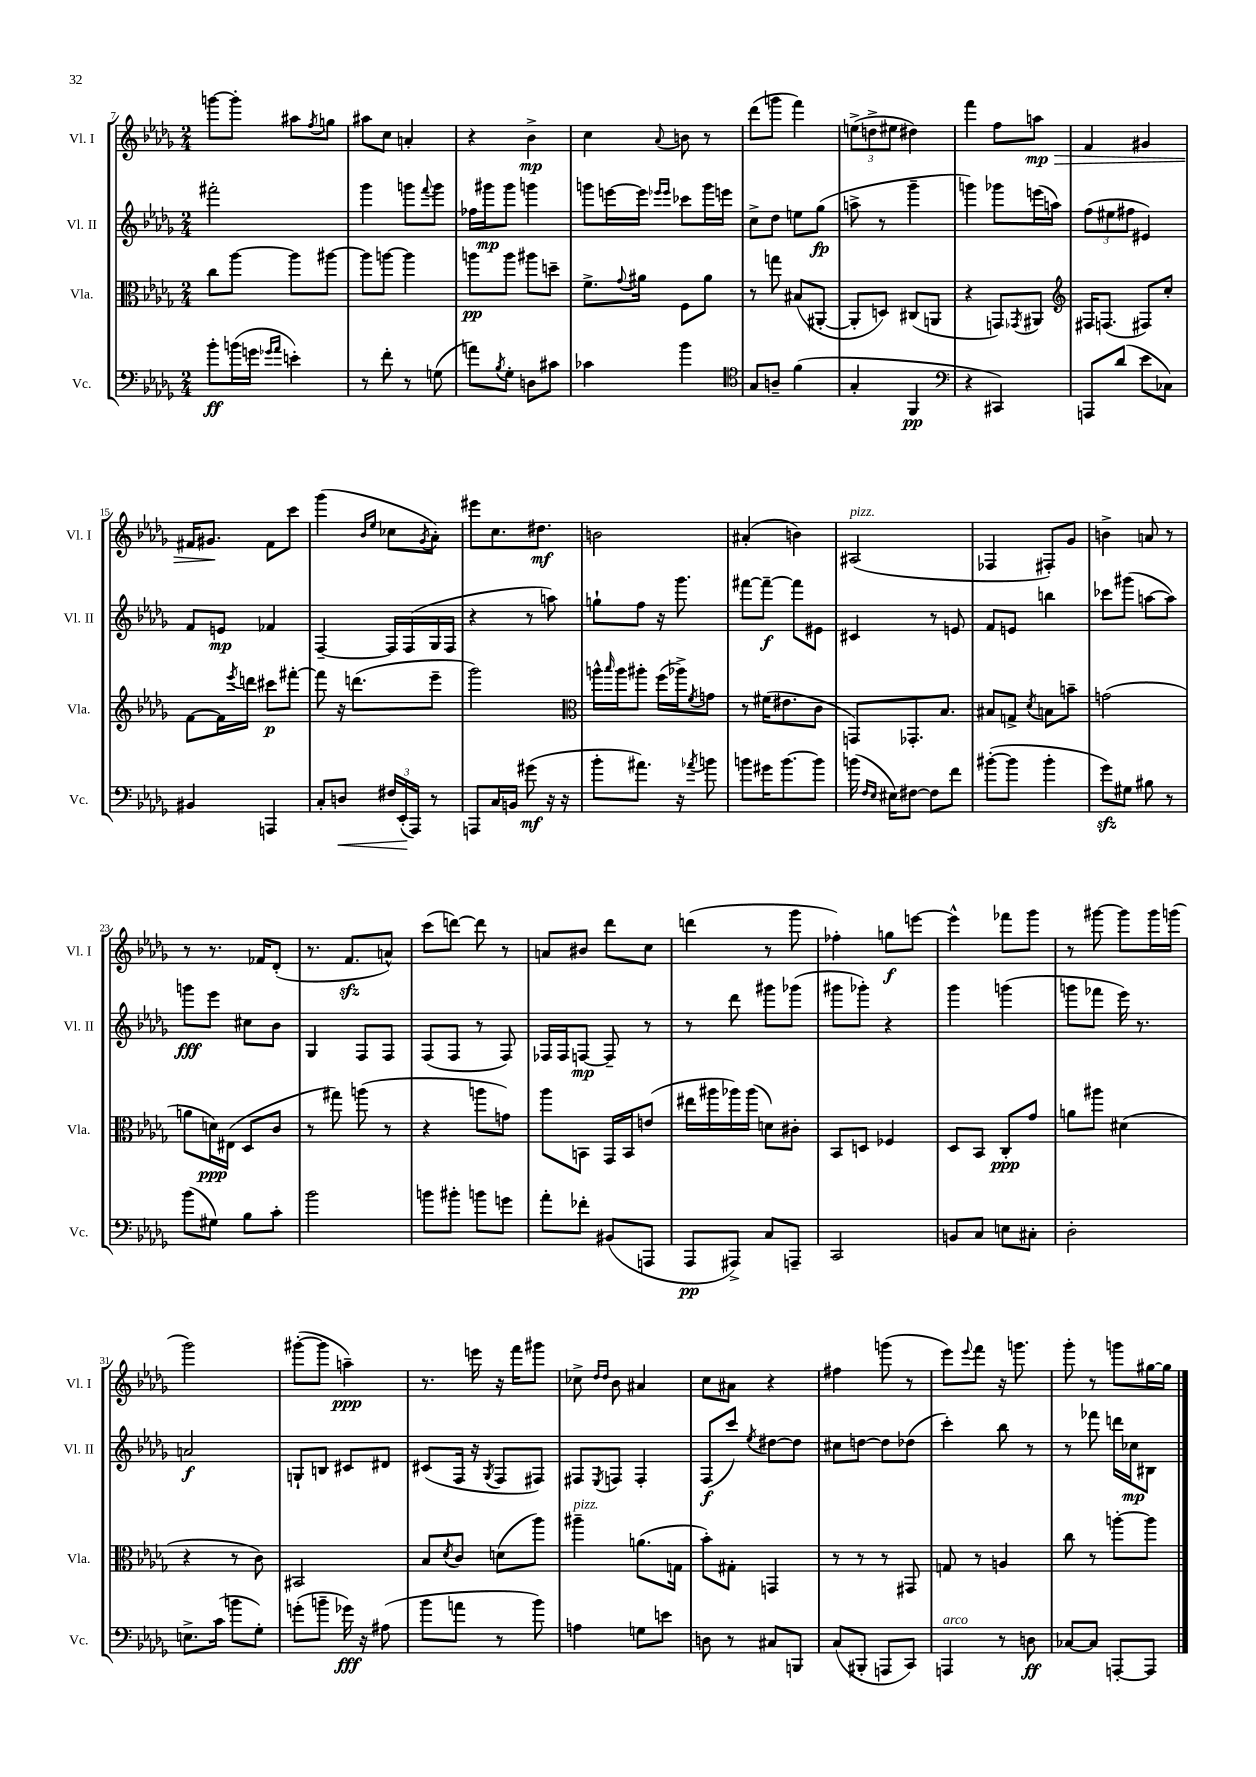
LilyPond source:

<<
\new StaffGroup <<
\new Staff = "s0" \with { instrumentName = "Vl. I" shortInstrumentName = "Vl. I" } {
    \clef treble \key des \major \numericTimeSignature \time 2/4
    g'''8~ g'''8-. ais''8 \acciaccatura { f''8 } g''8 |
    ais''8 c''8 a'4-. |
    r4 bes'4->\mp |
    c''4 \appoggiatura { aes'8 } b'8 r8 |
    des'''8( g'''8 f'''4) |
    \tuplet 3/2 { e''8->( d''8-> eis''8 } dis''4) |
    f'''4 f''8 a''8\mp\> |
    f'4 gis'4 |
    fis'16 gis'8.\! fis'8 c'''8 |
    ges'''4( \grace { bes'16 ees''16 } ces''8 \acciaccatura { ges'8 } aes'8-.) |
    eis'''8 c''8. dis''8.\mf |
    b'2 |
    ais'4-.( b'4) |
    ais2^\markup { \italic "pizz." }( |
    fes4 fis8-.) ges'8 |
    b'4-> a'8 r8 |
    r8 r8. fes'16 des'8-.( |
    r8. f'8.\sfz a'8-^) |
    c'''8( d'''8~) d'''8 r8 |
    a'8 bis'8 des'''8 c''8 |
    d'''4( r8 ges'''8 |
    fes''4-.) g''8\f e'''8~ |
    e'''4-^ fes'''8 ges'''8 |
    r8 gis'''8~ gis'''8 gis'''16 g'''16( |
    ges'''2) |
    gis'''8~-.( gis'''8 a''4--\ppp) |
    r8. e'''16 r16 f'''16 gis'''8 |
    ces''8-> \grace { des''16 des''16 } bes'8 ais'4 |
    c''8 ais'8 r4 |
    fis''4 g'''8( r8 |
    ees'''8) \appoggiatura { ees'''8 } f'''8 r16 g'''8. |
    ges'''8-. r8 g'''8 gis''16~ gis''16 \bar "|." |
}
\new Staff = "s1" \with { instrumentName = "Vl. II" shortInstrumentName = "Vl. II" } {
    \clef treble \key des \major \numericTimeSignature \time 2/4
    fis'''2-. |
    ges'''4 g'''8 \appoggiatura { f'''8 } g'''8 |
    fes''16 gis'''16\mp gis'''8 g'''4 |
    g'''8 e'''16~ e'''16 \grace { ees'''16 ees'''16 } ces'''8 g'''16 e'''16 |
    c''8-> des''8 e''8 ges''8\fp( |
    a''8-> r8 ges'''4-- |
    g'''4) ges'''8 e'''16( a''16) |
    \tuplet 3/2 { f''8( eis''8 fis''8 } eis'4) |
    f'8 e'8\mp fes'4 |
    f4~-- f16 f16( ges16 f16 |
    r4 r8 a''8) |
    g''8-! f''8 r16 ges'''8. |
    fis'''8~ fis'''8~--\f fis'''8 eis'8 |
    cis'4 r8 e'8 |
    f'8 e'8 b''4 |
    ces'''8 gis'''8( a''8~ a''8) |
    g'''8\fff ees'''8 cis''8 bes'8 |
    ges4 f8 f8 |
    f8( f8 r8 f8) |
    fes16 fes16 f8~\mp f8-- r8 |
    r8 des'''8 gis'''8 ges'''8( |
    gis'''8 ges'''8-.) r4 |
    ges'''4 g'''4( |
    g'''8 fes'''8 ees'''16) r8. |
    a'2\f |
    g8-! b8 cis'8 dis'8 |
    cis'8( f16 r16 \acciaccatura { ges8 } f8 fis8) |
    fis8 \acciaccatura { ees8 } f8 f4-. |
    f8\f( c'''8) \acciaccatura { ees''8 } dis''8~ dis''8 |
    cis''8 d''8~ d''8 des''8( |
    c'''4-.) bes''8 r8 |
    r8 fes'''8 d'''16 ces''16\mp bis8 \bar "|." |
}
\new Staff = "s2" \with { instrumentName = "Vla." shortInstrumentName = "Vla." } {
    \clef alto \key des \major \numericTimeSignature \time 2/4
    c''8 aes''8~ aes''8 ais''8~ |
    ais''8 a''8~ a''4 |
    a''8\pp a''8 ais''8 d''8-- |
    f'8.-> \appoggiatura { ges'8 } ais'16 f8 ais'8 |
    r8 g''8 bis8( ais,8~-. |
    ais,8-. d8) cis8( a,8 |
    r4 g,8) \acciaccatura { ges,8 } ais,8 |
    \clef treble fis16 f8.( fis8) c''8-. |
    f'8~ f'16 \acciaccatura { ees'''8 } d'''16 cis'''8\p fis'''8~-. |
    fis'''8 r16 d'''8.( ees'''8-- |
    ges'''2) |
    \clef alto a''16-^ \grace { bes''16 } a''16 ais''8-. f''16( aes''16->) \acciaccatura { f'8 } g'8 |
    r8 fis'16( eis'8. c'8 |
    g,8) ges,8.-. bes8. |
    bis8 g8-> \acciaccatura { des'8 } b8 b'8-- |
    g'2( |
    a'8 d'16\ppp) eis16( des8 c'8 |
    r8 gis''8) a''8( r8 |
    r4 a''8 g'8) |
    aes''8 b,8 ges,16 b,16 e'8( |
    eis''16 ais''16 aes''16) aes''16( d'8) cis'8-. |
    bes,8 d8 fes4 |
    des8 bes,8 c8-.\ppp ges'8 |
    a'8 ais''8 dis'4( |
    r4 r8 c'8) |
    bis,2 |
    bes8 \acciaccatura { des'8 } c'8 d'8( aes''8) |
    ais''4--^\markup { \italic "pizz." } a'8.( g16 |
    bes'8-.) gis8-. g,4 |
    r8 r8 r8 gis,8 |
    g8 r8 a4 |
    c''8 r8 a''8~-. a''8 \bar "|." |
}
\new Staff = "s3" \with { instrumentName = "Vc." shortInstrumentName = "Vc." } {
    \clef bass \key des \major \numericTimeSignature \time 2/4
    bes'8-.\ff b'16( g'16 \grace { ges'16 aes'16 } e'4-.) |
    r8 f'8-. r8 g8( |
    a'8) \acciaccatura { bes8 } ges8-. d8 cis'8 |
    ces'4 bes'4 |
    \clef tenor ges8 a8-- f'4( |
    ges4-. f,4\pp |
    \clef bass r4 cis,4) |
    a,,8 des'8( ees'8 ces8) |
    bis,4 a,,4 |
    c8-. d8\< \tuplet 3/2 { fis16 ees,16-.\!( aes,,16) } r8 |
    a,,8 c16 b,16 gis'8\mf( r16 r16 |
    bes'8-. ais'8.) r16 \acciaccatura { aes'8 } b'8 |
    b'8 gis'16 b'8.~ b'8 |
    b'16( \grace { f16 ees16 } eis16) fis8~ fis8 f'8 |
    bis'8~-.( bis'8 bis'4-. |
    ges'8\sfz) gis8 bis8 r8 |
    bes'8( gis8) bes8 c'8-. |
    bes'2 |
    b'8 bis'8-. b'8 g'8 |
    aes'8-. fes'8-. bis,8( a,,8 |
    aes,,8\pp ais,,8->) c8 a,,8-- |
    c,2 |
    b,8 c8 e8 cis8-. |
    des2-. |
    e8.-> c'16( b'8 ges8-.) |
    g'8-.( b'8-- ges'16\fff) r16 ais8( |
    bes'8 a'8 r8 bes'8) |
    a4 g8 e'8 |
    d8 r8 cis8 b,,8 |
    c8( bis,,8-. a,,8 c,8) |
    a,,4^\markup { \italic "arco" } r8 d8\ff |
    ces8~ ces8 a,,8~-. a,,8 \bar "|." |
}
>>
>>
\layout { \context { \Score currentBarNumber = #7 } }
